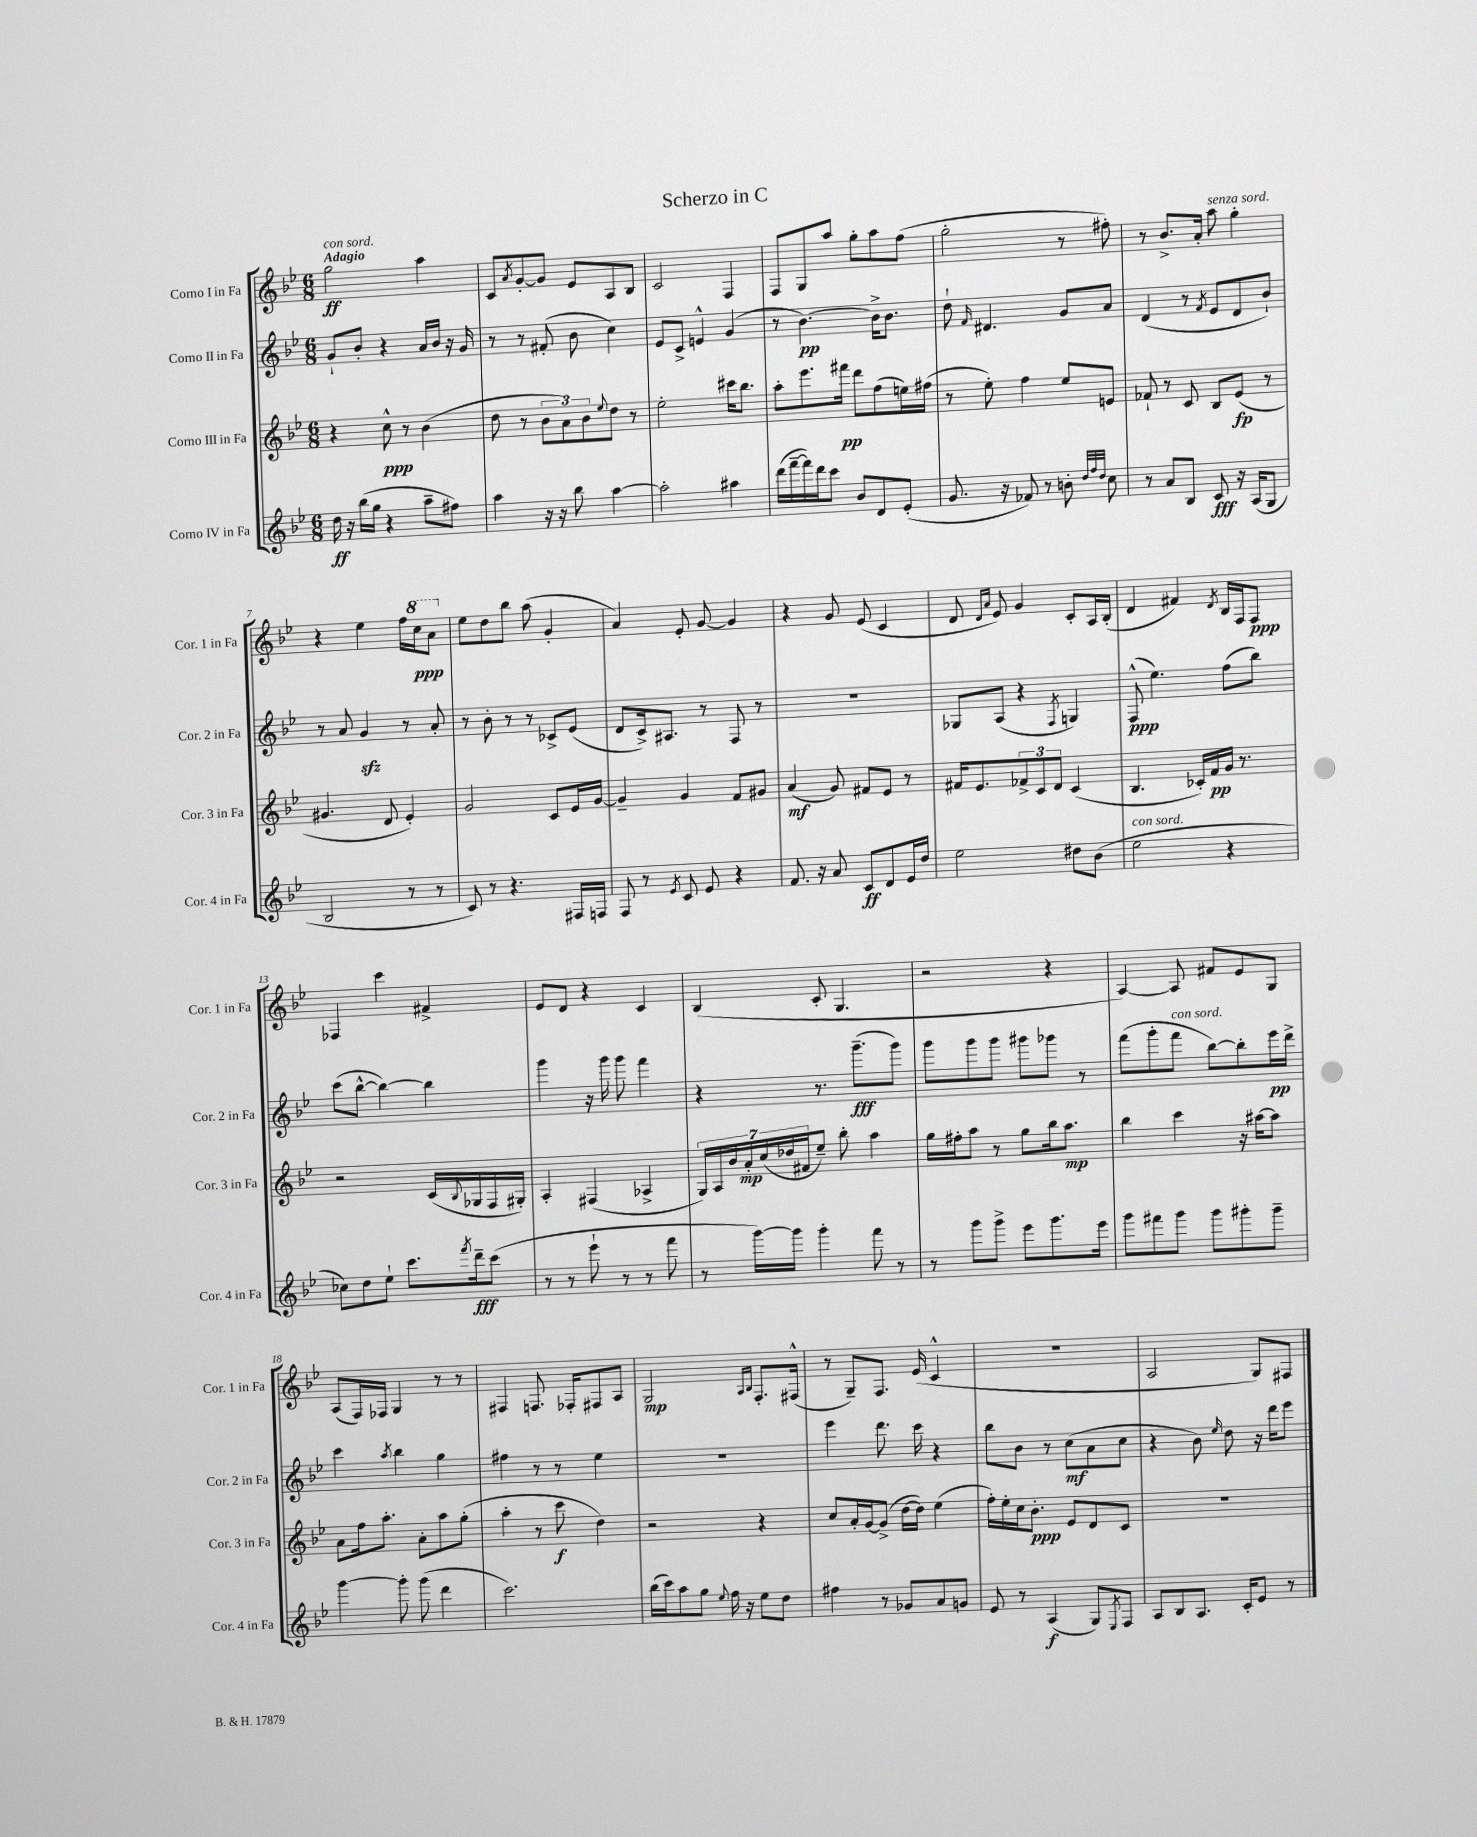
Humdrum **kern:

**kern	**kern	**kern	**kern
*staff4	*staff3	*staff2	*staff1
*clefG2	*clefG2	*clefG2	*clefG2
*k[b-e-]	*k[b-e-]	*k[b-e-]	*k[b-e-]
*M6/8	*M6/8	*M6/8	*M6/8
16dd	4r	8g`	2gg
16r	.	.	.
(16bb-	.	8b-'	.
16gg	.	.	.
4r	8cc^^	4r	.
.	8r	.	.
8aa~	(4b-	16a	4aa
.	.	16b-	.
8ff#)	.	16r	.
.	.	16g	.
=	=	=	=
4aa	8dd	8r	8c
.	.	.	8qa
.	8r	8r	[8g'
16r	12b-	(8f#'	8g]
16r	.	.	.
.	12a)	.	.
8bb-	.	8b-	8e-
.	12b-	.	.
.	8qqee-	.	.
[4aa	8dd	4cc)	8A
.	8r	.	8B-
=	=	=	=
2aa']	2ee-'	8e-	2c
.	.	8c^	.
.	.	4e^^	.
4aa#	16ccc#	(4g	4F
.	8.bb-	.	.
=	=	=	=
(16ddd	8aa'	8r	8F
[16fff~	.	.	.
16fff])	8.eee-	[4.b-)	8G
16ddd	.	.	.
8ccc	.	.	8aa
.	16fff#	.	.
8b-	8ddd	.	8gg'
8d	(8ff	16b-^]	8aa
.	.	8.b-	.
(8e-'	16ee)	.	(8ff
.	(16ff#	.	.
=	=	=	=
8.g	8r	8dd`	2gg'
.	.	16qqf	.
.	8ee-')	4.d#	.
16r	.	.	.
8f-)	4ff	.	.
8r	.	.	.
8b'	8ee-	8g	8r
32qqdd	.	.	.
32qqff	.	.	.
32qqdd	.	.	.
8cc	8e	8a	8ff#')
=	=	=	=
8r	8f-`	(4d	8r
8a	8r	.	8.b-^
8B-	8c	8r	.
.	.	.	16a'
.	.	8qf	.
8c	8B-	8e-	8aa
16r	(8e-	8d	4gg'
(16A	.	.	.
8G	8r	8b-`)	.
=	=	=	=
2B-	4.g#	8r	4r
.	.	8a	.
.	.	4g	4ee-
.	8d	.	.
8r	4e-')	8r	16ff
.	.	.	16ccc
8r	.	8a'	8aa
=	=	=	=
8c)	2g	8r	8ee-
8r	.	8b-'	8dd
4.r	.	8r	8bb-
.	.	8r	(8aa
.	8c	8c-^	4g'
16F#	16e-	(8e-	.
16F	[16g	.	.
=	=	=	=
8F	4g~]	8d	4a)
8r	.	16c^)	.
.	.	8.A#	.
8qe-	.	.	.
8c	4g	.	8e-'
8e-	.	8r	[8g
4r	8f	8F	4g]
.	8g#	8r	.
=	=	=	=
8.f	(4a	2.r	4r
16r	.	.	.
8a	8g)	.	8g
8c	8f#	.	(8e-
8d	8e-	.	4c
16e-	8r	.	.
16dd	.	.	.
=	=	=	=
2ee-	16f#	8G-	8d
.	8.e-	.	.
.	.	.	16qqd
.	.	.	16qqa
.	.	(8A	8e-)
.	12f-^	4r	4g
.	12c	.	.
.	12d	.	.
.	.	8qF	.
8dd#	(4c	4G)	8c'
(8b-	.	.	16A
.	.	.	(16B-'
=	=	=	=
2ee-	4.B-	(8F^^	4d
.	.	4.ee-)	.
.	.	.	4f#)
.	16c-')	.	.
.	16f	.	.
.	.	.	8qd
4r	16g	(8ff	16B-
.	8.r	.	16F
.	.	8bb-)	8F
=	=	=	=
8cc-)	2r	(8ccc	4F-
8dd	.	[8bb-^^	.
8ee-`	.	4bb-_)	4ccc
8.ccc	.	.	.
.	(16c	4bb-]	4f#^
8qfff	8qqB-	.	.
16ddd~	16G-	.	.
(8ccc	16F	.	.
.	16G#')	.	.
=	=	=	=
8r	4A'	4ggg	8e-
8r	.	.	8d
8eee-`	(4F#	16r	4r
.	.	16ggg	.
8r	.	8ggg	.
8r	4A-^	4fff	4c
8fff	.	.	.
=	=	=	=
8r	28G)	4r	(4B-
.	28A	.	.
.	28b-	.	.
.	28a'	.	.
[16ggg)	.	.	.
.	(28cc	.	.
.	28dd-	.	.
16ggg]	.	.	.
.	28f#	.	.
4ggg'	8ee-~)	8.r	8c'
.	8bb-'	.	4.G
.	.	(8.ggg~	.
8fff	4aa	.	.
8r	.	8ggg)	.
=	=	=	=
8r	16gg	8ggg	2r
.	16ff#'	.	.
8ggg	8aa	8ggg	.
8ggg^	8r	8ggg	.
8eee-	8gg	8ggg#	.
8.ggg	16bb-	8ggg-	4r
.	8.aa	.	.
.	.	8r	.
16eee-	.	.	.
=	=	=	=
8ggg	4bb-	(8fff	[4A)
8fff#	.	8ggg'	.
8ggg	4ccc	8fff	8A]
8ggg	.	[8bb-)	8f#
8ggg#'	16r	8bb-']	8e-
.	[16aa#	.	.
8ggg#~	8aa#]	16eee-	8G
.	.	16ddd^	.
=	=	=	=
[4ggg	8a	4ccc	(8A
.	16ff	.	16F)
.	8.aa'	.	16F-
.	.	8qaa	.
8ggg']	.	4bb-	4G
(8ggg	8a'	.	.
4ddd	8aa	4gg	8r
.	(8gg'	.	8r
=	=	=	=
2.ccc)	4aa'	4ff#	4F#
.	8r	8r	8.F
.	8ccc	8r	.
.	.	.	16F-'
.	4dd)	4ee-	8F#
.	.	.	8A
=	=	=	=
(16bb-	2r	2.r	2G
16ccc)	.	.	.
8aa	.	.	.
8gg	.	.	.
8qqee-	.	.	.
16ff	.	.	.
16r	.	.	.
.	.	.	16qqA
.	.	.	16qqB-
8ee-	4r	.	8.F'
8dd	.	.	.
.	.	.	(16F#^^
=	=	=	=
4ff#	8cc	4eee-	8r
.	16a'	.	8G~)
.	[16g	.	.
8r	(8g^]	8.ddd	8.F
8g-	[16dd	.	.
.	16dd])	16ccc	(16e-
8a	(4ee-	4r	4c^^
8g	.	.	.
=	=	=	=
8e-	16ff')	8bb-	2.r
.	16ee-'	.	.
8r	16cc	8b-	.
.	8.b-'	.	.
(4A	.	8r	.
.	8e-	(8cc	.
8G)	8d	8a	.
8qE-	.	.	.
8F	8c	8cc	.
=	=	=	=
8A	2.r	4r	2A
8B-	.	.	.
8.A	.	8b-)	.
.	.	16qqee-	.
.	.	8dd	.
16c'	.	.	.
8e-	.	16r	8G)
.	.	16ddd	.
8r	.	8eee-	8F#
==	==	==	==
*-	*-	*-	*-
